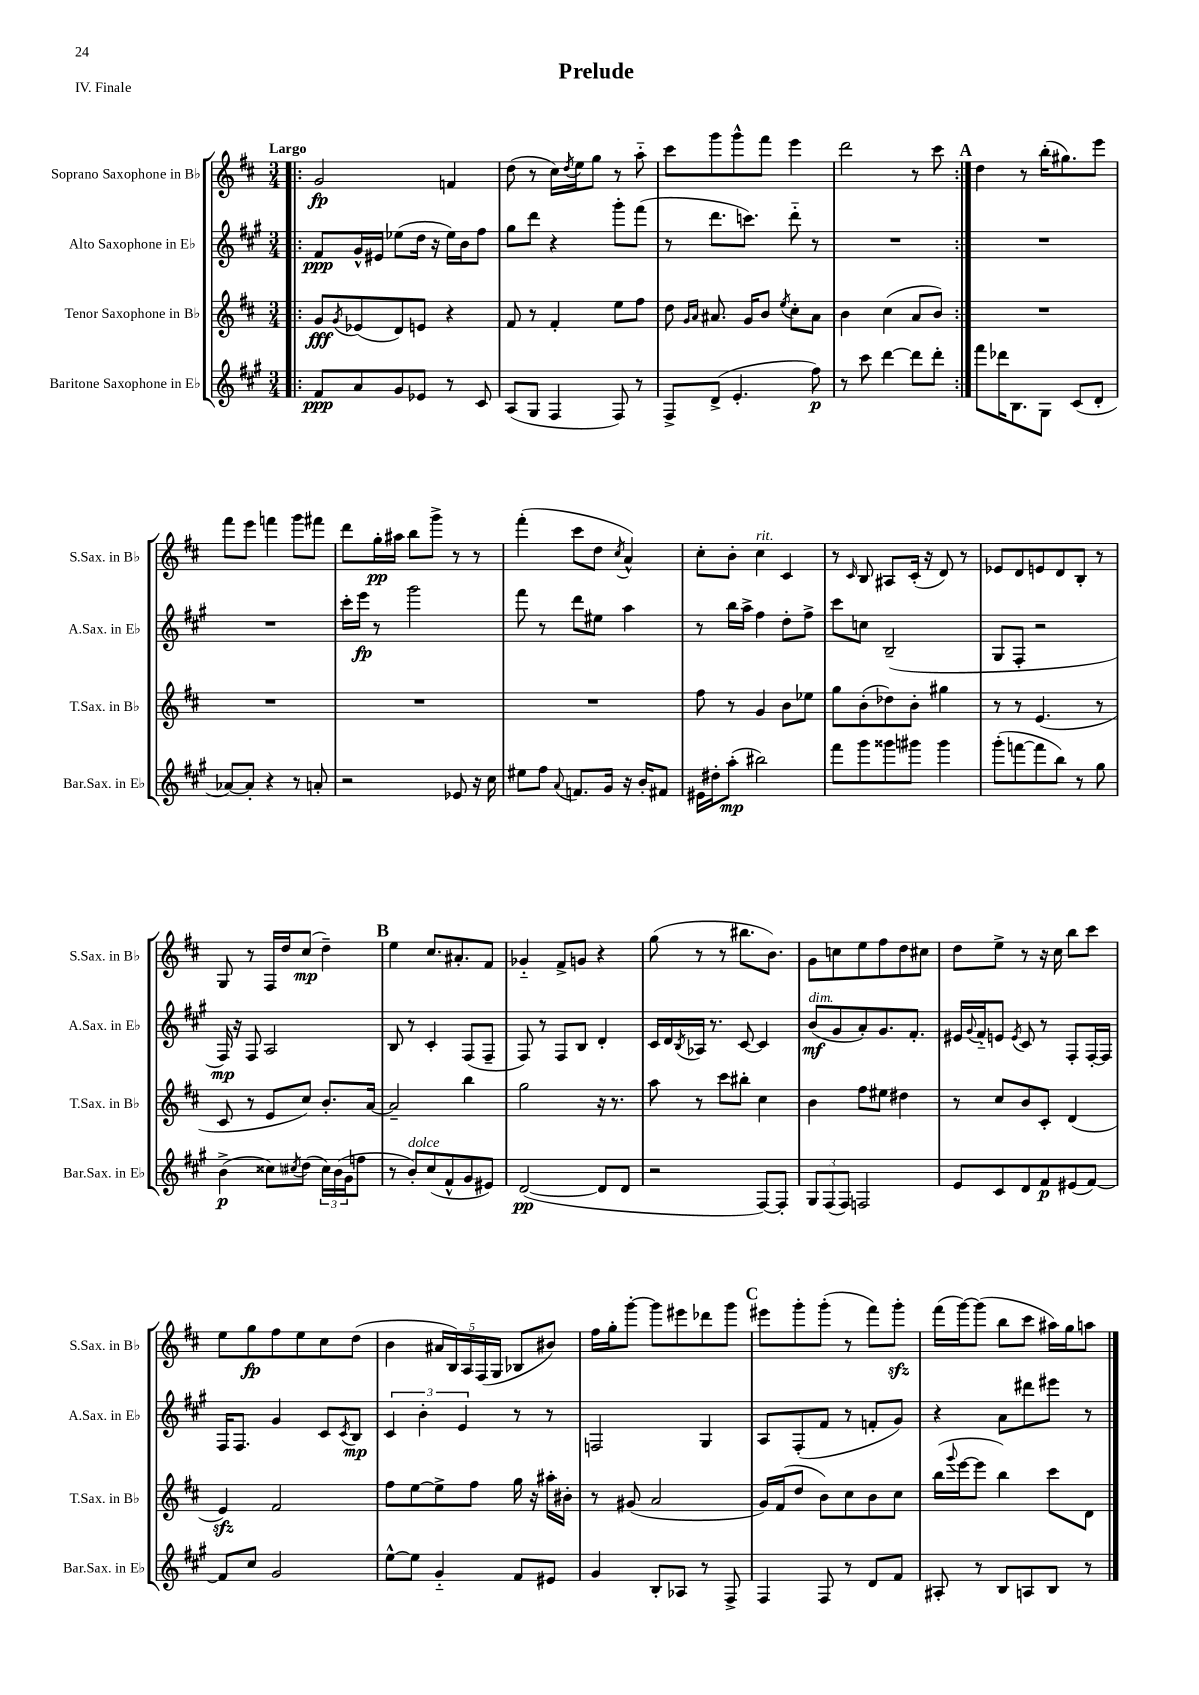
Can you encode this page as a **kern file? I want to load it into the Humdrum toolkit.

**kern	**kern	**kern	**kern
*staff4	*staff3	*staff2	*staff1
*clefG2	*clefG2	*clefG2	*clefG2
*k[f#c#g#]	*k[f#c#]	*k[f#c#g#]	*k[f#c#]
*M3/4	*M3/4	*M3/4	*M3/4
=!|:	=!|:	=!|:	=!|:
8f#/L	8g/L	8f#/L	2g/
.	8qg/	.	.
8a/	(8e-/	16g#^^/L	.
.	.	16e#/JJ	.
8g#/	8d/)	(8ee-\L	.
8e-/J	8e/J	16dd\Jk	.
.	.	16r	.
8r	4r	16ee-\LL)	4f/
.	.	16b\J	.
8c#/	.	8ff#\J	.
=	=	=	=
(8A/L	8f#/	8gg#\L	(8dd\
8G#/J	8r	8ddd\J	8r
4F#/	4f#'/	4r	16cc#\LL)
.	.	.	8qdd/
.	.	.	16ee\J
.	.	.	8gg\J
8F#/)	8ee\L	8ggg#'\L	8r
8r	8ff#\J	(8fff#\J	8aa'~\
=	=	=	=
8F#^/L	8dd\	8r	8ccc#\L
.	16qqg/LL	.	.
.	16qqa/JJ	.	.
(8d^/J	8.a#/	8.ddd\L	8ggg\
4.e'/	.	.	8ggg^^\
.	16g/LK	8.ccc\J)	.
.	8b/J	.	8fff#\J
.	8qee/	.	.
.	8cc#'\L	8ddd'~\	4eee\
8ff#\)	8a#\J	8r	.
=	=	=	=
8r	4b\	2.r	2ddd\
8ccc#\	.	.	.
[4ddd\	(4cc#\	.	.
8ddd\]L	8a/L	.	8r
8ddd'\J	8b/J)	.	8ccc#\
=:|!	=:|!	=:|!	=:|!
8fff#\L	2.r	2.r	4dd\
16ddd-\K	.	.	.
8.B\	.	.	.
.	.	.	8r
8G#\J	.	.	(16bb'\LK
.	.	.	8.gg#\)
(8c#/L	.	.	.
8d'/J	.	.	8eee\J
=	=	=	=
[8a-/L)	2.r	2.r	8fff#\L
8a-'/]J	.	.	8eee\J
4r	.	.	4fff\
8r	.	.	8ggg\L
8a'/	.	.	8fff#\J
=	=	=	=
2r	2.r	16ccc#'\LL	8ddd\L
.	.	16eee\JJ	.
.	.	8r	16gg'\L
.	.	.	16aa#\JJ
.	.	2ggg#\	8bb\L
.	.	.	8ggg^\J
8e-/	.	.	8r
16r	.	.	8r
16cc#\	.	.	.
=	=	=	=
8ee#\L	2.r	8fff#\	(4fff#'\
8ff#\J	.	8r	.
8qqa/	.	.	.
8.f/L	.	8ddd\L	8ccc#\L
.	.	8ee#\J	8dd\J
16g#/Jk	.	.	.
.	.	.	8qcc#/
16r	.	4aa\	4a^^/)
16b'/LK	.	.	.
8f#/J	.	.	.
=	=	=	=
16e#\LL	8ff#\	8r	8cc#'\L
16dd#'\J	.	.	.
(8aa'\J	8r	16bb\LL	8b'\J
.	.	16aa^\JJ	.
2bb#\)	4g/	4ff#\	4cc#\
.	8b\L	8dd'\L	4c#/
.	8ee-\J	8ff#^\J	.
=	=	=	=
8fff#\L	8gg\L	8ccc#\L	8r
.	.	.	16qqc#/
8ggg#\	(8b'\	8cc\J	8B/
8ggg##\	8dd-\)	(2B~/	8A#/L
8ggg#\J	8b'\J	.	(16c#'/Jk
.	.	.	16r
4ggg#\	4gg#\	.	8d/)
.	.	.	8r
=	=	=	=
(8ggg#'\L	8r	8G#/L	8e-/L
[8fff\	8r	8F#'/J	8d/
8fff\]	(4.e/	2r	8e/
8bb\J)	.	.	8d/
8r	.	.	8B'/J
8gg#\	8r	.	8r
=	=	=	=
(4b^\	8c#/	16F#/)	8G/
.	.	16r	.
.	8r	8F#/	8r
8cc##\L)	8e/L	2A/	16F#/LL
.	.	.	16dd/J
8qcc#/	.	.	.
(8dd\J	8cc#/J)	.	(8cc#/J
24cc#\LL)	8.b'/L	.	4dd~\)
(24b\	.	.	.
24g#\J	.	.	.
8ff\J	.	.	.
.	[16a/Jk	.	.
=	=	=	=
8r	2a~/]	8B/	4ee\
8b'/L)	.	8r	.
(8cc#/	.	4c#'/	8.cc#/L
8f#^^/	.	.	.
.	.	.	8.a#'/
8g#/	4bb\	(8F#/L	.
8e#/J)	.	8F#~/J	8f#/J
=	=	=	=
([2d/	2gg\	8F#/)	4g-'~/
.	.	8r	.
.	.	8F#/L	8f#^/L
.	.	8B/J	8g/J
8d/]L	16r	4d'/	4r
.	8.r	.	.
8d/J	.	.	.
=	=	=	=
2r	8aa\	16c#/LL	(8gg\
.	.	16d/	.
.	.	8qB/	.
.	8r	16A-/JJ	8r
.	.	8.r	.
.	8ccc#\L	.	8r
.	8bb#'\J	[8c#/	8.bb#\L
[8F#/L)	4cc#\	4c#/]	.
.	.	.	8.b\J)
8F#'/]J	.	.	.
=	=	=	=
12G#/L	4b\	(8b/L	8g\L
(12F#/	.	.	.
.	.	8g#/	8cc\
12F#/J)	.	.	.
2F/	8ff#\L	8a'/)	8ee\
.	8ee#\J	8.g#/	8ff#\
.	4dd#\	.	8dd\
.	.	8.f#'/J	.
.	.	.	8cc#\J
=	=	=	=
8e/L	8r	16e#/LL	8dd\L
.	.	8qqg#/	.
.	.	16f#'~/J	.
8c#/	8cc#/L	8e/J	8ee^\J
.	.	8qe/	.
8d/	8b/	8c#/	8r
8f#/	8c#'/J	8r	16r
.	.	.	16cc#\
(8e#/	(4d/	8F#'/L	8bb\L
[8f#/J)	.	[16F#'/L	8ccc#\J
.	.	16F#/]JJ	.
=	=	=	=
8f#/]L	4e/)	16F#/LK	8ee\L
.	.	8.F#/J	.
8cc#/J	.	.	8gg\
2g#/	2f#/	4g#/	8ff#\
.	.	.	8ee\
.	.	8c#/L	8cc#\
.	.	8qc#/	.
.	.	8B/J	(8dd\J
=	=	=	=
[8ee^^\L	8ff#\L	6c#/	4b\
8ee\]J	[8ee\	.	.
.	.	6b'\	.
4g#'~/	8ee^\]	.	20a#/LL
.	.	.	20B/)
.	.	6e/	.
.	.	.	20A/
.	8ff#\J	.	.
.	.	.	(20F#/
.	.	.	20G/JJ
8f#/L	16gg\	8r	8B-/L
.	16r	.	.
8e#/J	16aa#'\LL	8r	8b#/J)
.	16b#'\JJ	.	.
=	=	=	=
4g#/	8r	2F/	16ff#\LL
.	.	.	16gg'\J
.	(8g#/	.	[8ggg'\J
8B'/L	2a/	.	8ggg\]L
8A-/J	.	.	8eee#\
8r	.	4G#/	8ddd-\
8F#^/	.	.	8ggg\J
=	=	=	=
4F#/	16g/LL)	8A/L	8eee#\L
.	(16f#/J	.	.
.	8dd/J	(8F#'/	8ggg'\
8F#/	8b\L)	8f#/J	(8ggg'\J
8r	8cc#\	8r	8r
8d/L	8b\	8f'/L	8fff#\L)
8f#/J	8cc#\J	8g#/J)	8ggg'\J
=	=	=	=
8A#'/	(16bb\LL	4r	(16fff#\LL
.	8qqggg/	.	.
.	[16eee\J	.	[16ggg\J)
8r	8eee\]J	.	(8ggg\]J
8B/L	4bb\)	8a\L	8bb\L
8A/	.	8ddd#\	8ccc#\J
8B/J	8ccc#\L	8eee#\J	16aa#\LL)
.	.	.	16gg\J
8r	8d\J	8r	8aa\J
==	==	==	==
*-	*-	*-	*-
